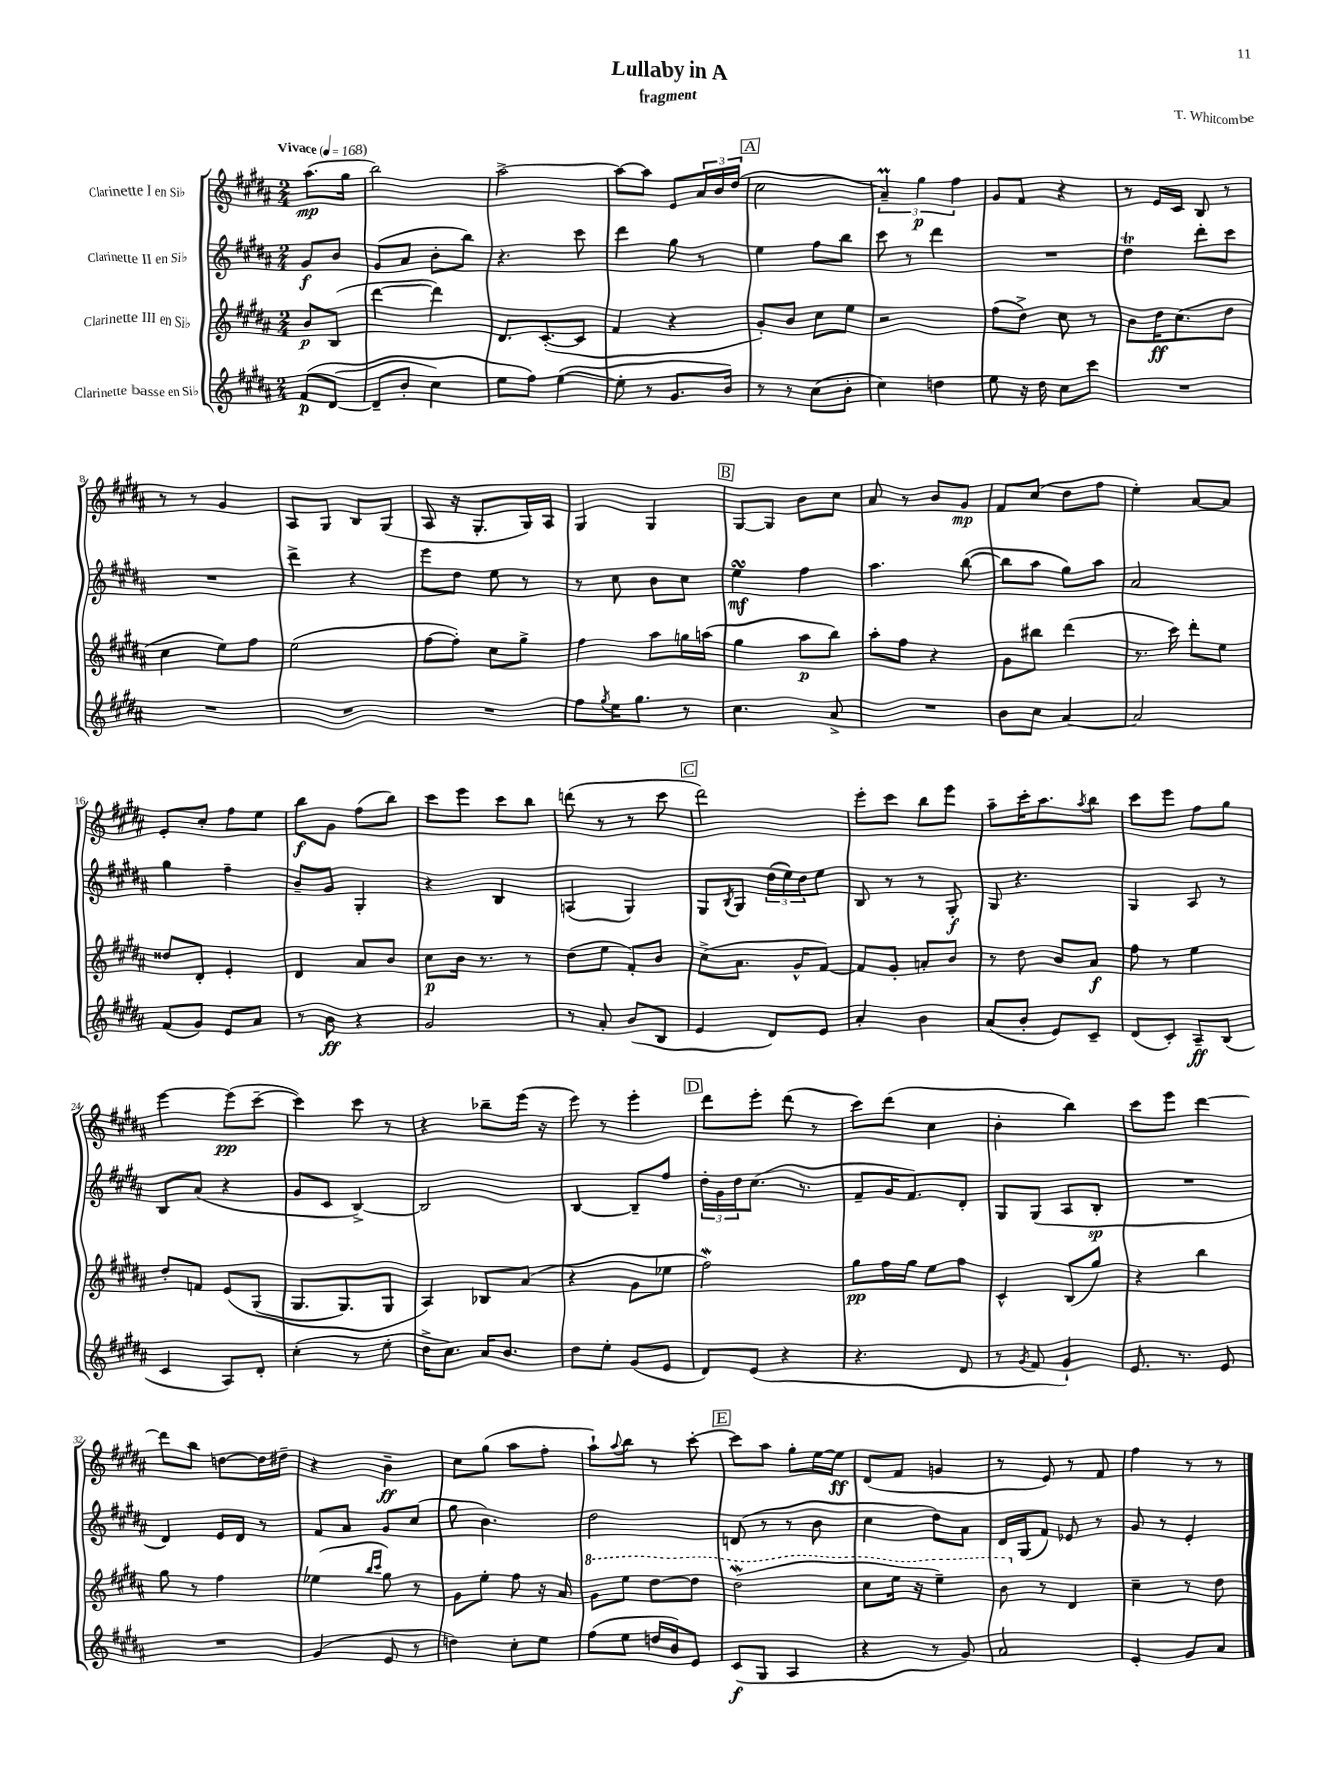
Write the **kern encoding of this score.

**kern	**kern	**kern	**kern
*staff4	*staff3	*staff2	*staff1
*clefG2	*clefG2	*clefG2	*clefG2
*k[f#c#g#d#a#]	*k[f#c#g#d#a#]	*k[f#c#g#d#a#]	*k[f#c#g#d#a#]
*M2/4	*M2/4	*M2/4	*M2/4
*MM168	*MM168	*MM168	*MM168
&(8f#	8b	8g#	(8.aa#
([8d#	(8B	8b	.
.	.	.	16gg#
=	=	=	=
8d#~]	[4ddd#	(8g#	2bb)
8b'	.	8a#	.
4cc#)	4ddd#])	8b'	.
.	.	8bb)	.
=	=	=	=
8ee	8.d#	4.r	[2aa#^
8ff#&)	.	.	.
.	([8.c#'	.	.
([4ee	.	.	.
.	8c#]	8ccc#	.
=	=	=	=
8ee']	4f#	4ddd#	8aa#_
8r	.	.	8aa#]
8.g#	4r	8gg#	8e
.	.	8r	24a#
.	.	.	24b
16b)	.	.	.
.	.	.	(24dd#
=	=	=	=
8r	8g#')	4ee	2cc#
8r	8b	.	.
(8cc#	8cc#	8ff#	.
8b'	8ee	8bb	.
=	=	=	=
4cc#)	2r	8ccc#	6a#~)
.	.	8r	.
.	.	.	6gg#
4dd	.	4ddd#	.
.	.	.	6ff#
=	=	=	=
8ee	(8ff#	2r	8g#
16r	8dd#^)	.	8f#
16dd#	.	.	.
8cc#	8cc#	.	4r
8ccc#	8r	.	.
=	=	=	=
2r	8b	4dd#	8r
.	16dd#	.	16e
.	(8.cc#	.	16c#
.	.	8ddd#'	8B
.	8dd#	8ccc#	8r
=	=	=	=
2r	4cc#	2r	8r
.	.	.	8r
.	8ee)	.	4g#
.	8ff#	.	.
=	=	=	=
2r	(2ee	4ddd#^	8A#
.	.	.	8G#
.	.	4r	8B
.	.	.	(8G#
=	=	=	=
2r	[8ff#	8eee	8A#
.	8ff#'])	8dd#	16r
.	.	.	8.G#'
.	8cc#	8ee	.
.	8gg#^	8r	16G#)
.	.	.	16A#
=	=	=	=
8ff#	4ff#	8r	4G#
8qgg#	.	.	.
16ee	.	8cc#	.
8.gg#	.	.	.
.	8aa#	8b	4G#
8r	16gg	8cc#	.
.	(16aa	.	.
=	=	=	=
4.cc#	4gg#	4ee	[8G#
.	.	.	8G#]
.	8aa#	4ff#	8b
8a#^	8bb)	.	8cc#
=	=	=	=
2r	8aa#'	4.aa#	8a#
.	8ff#	.	8r
.	4r	.	8b
.	.	([8bb	8g#
=	=	=	=
8b	8g#	8bb]	8f#
8cc#	8bb#	8aa#	(8cc#
[4a#	(4ddd#	8gg#)	8dd#
.	.	8aa#	8ff#
=	=	=	=
2a#]	8.r	2a#	4ee')
.	16ccc#)	.	.
.	8ddd#'	.	[8a#
.	8ee	.	8a#]
=	=	=	=
(8f#	8dd##	4gg#	8e'
8g#)	8d#'	.	8cc#'
8e	4e'	4ff#~	8ff#
8a#	.	.	8ee
=	=	=	=
8r	4d#	8b~	8bb
8b	.	8g#	8g#
4r	8a#	4G#'	(8ff#
.	8b	.	8bb)
=	=	=	=
2g#	8cc#	4r	8ccc#
.	16b	.	8eee
.	8.r	.	.
.	.	4B	8ccc#
.	8r	.	8bb
=	=	=	=
8r	(8dd#	(4A	(8ddd
8a#'	8ee	.	8r
(8b	8f#')	4G#)	8r
8B	8b	.	8ccc#
=	=	=	=
4e	(8cc#^	8G#	2ddd#)
.	.	8qB	.
.	8.a#	8G#	.
8d#)	.	(24dd#	.
.	.	24ee)	.
.	16g#^^	.	.
.	.	24dd#	.
8e	[8f#)	8ee	.
=	=	=	=
4a#'	8f#]	8B	8eee'
.	8g#'	8r	8ccc#
4b	8a'	8r	8bb
.	8b	8G#'	8eee
=	=	=	=
(8a#	8r	8G#	8aa#~
8b'	8dd#	4.r	16ccc#'
.	.	.	8.aa#
8e)	8b	.	.
.	.	.	8qaa#
8c#~	8a#	.	8bb
=	=	=	=
(8d#	8ff#	4G#	8ccc#
8c#')	8r	.	8eee
8A#~	4ee	8A#	8ff#
(8B	.	8r	8gg#
=	=	=	=
4c#	8dd#'	8B	[4eee
.	8f	(8a#	.
8A#)	&(8e	4r	(8eee]
8d#'	(8G#	.	[8ccc#~
=	=	=	=
(4cc#'	8.G#	8g#	4ccc#])
.	.	8c#	.
.	8.G#)	.	.
8r	.	[4B^)	8ccc#
8ee'	8G#	.	8r
=	=	=	=
16dd#^	4A#&)	2B]	4r
8.cc#)	.	.	.
16a#	8B-	.	8bb-~
8.b	.	.	.
.	(8a#	.	(16eee
.	.	.	16r
=	=	=	=
8dd#	4r	[4B	8eee)
8ee'	.	.	8r
(8g#	8g#	8B~]	4eee'
8e	8ee-	8ff#	.
=	=	=	=
8d#)	2ff#)	24dd#'	8ddd#
.	.	24g#	.
.	.	24dd#	.
(8e	.	(8.cc#	8eee'
4r	.	.	(8ddd#
.	.	8.r	.
.	.	.	8r
=	=	=	=
4.r	8gg#	8f#~	8ccc#)
.	16ff#	16g#	(8ddd#
.	16gg#	8.f#)	.
.	8ee	.	4cc#
8d#	8ff#	8d#'	.
=	=	=	=
8r	4c#^^	8G#	4b'
8qg#	.	.	.
8f#	.	(8G#	.
4g#`)	(8B	8A#	4bb)
.	8gg#)	8B'	.
=	=	=	=
8.e	4r	2r	8ccc#
.	.	.	8eee
8.r	.	.	.
.	4bb	.	[4ddd#
8e	.	.	.
=	=	=	=
2r	8gg#	4d#)	8ddd#]
.	8r	.	8bb
.	4ff#	16e	[8dd
.	.	16d#	.
.	.	8r	16dd]
.	.	.	16dd#~
=	=	=	=
(4g#	(4ee-	8f#	4r
.	.	8a#	.
.	16qqbb	.	.
.	16qqccc#	.	.
8e	8gg#)	8g#	4b~
8r	8r	(8cc#	.
=	=	=	=
4dd)	8g#	8gg#	8cc#
.	8ee'	4.b)	(8gg#
8cc#'	8ff#	.	8aa#
8ee	16r	.	8ff#'
.	16a#	.	.
=	=	=	=
(8ff#	8gg#	2dd#	8aa#`)
.	.	.	8qqaa#
8ee	8eee	.	8bb
16dd	[8ddd#	.	8r
16b)	.	.	.
8e	8ddd#]	.	[8ccc#'
=	=	=	=
(8c#	(2ddd#	(8d	8ccc#]
8G#	.	8r	8aa#
4A#	.	8r	8gg#'
.	.	8b	[16ee
.	.	.	16ee]
=	=	=	=
4r	8ccc#	4cc#	(8d#
.	16eee	.	8f#
.	16r	.	.
8r	4eee~)	8dd#)	4g
8g#)	.	8a#	.
=	=	=	=
2a#	8bb	16d#	8r
.	.	(16G#	.
.	8r	8f#)	8e)
.	4d#	8e-	8r
.	.	8r	8f#
=	=	=	=
4e'	4cc#~	8g#	4ff#
.	.	8r	.
8g#	8r	4e'	8r
8a#	8dd#	.	8r
==	==	==	==
*-	*-	*-	*-
